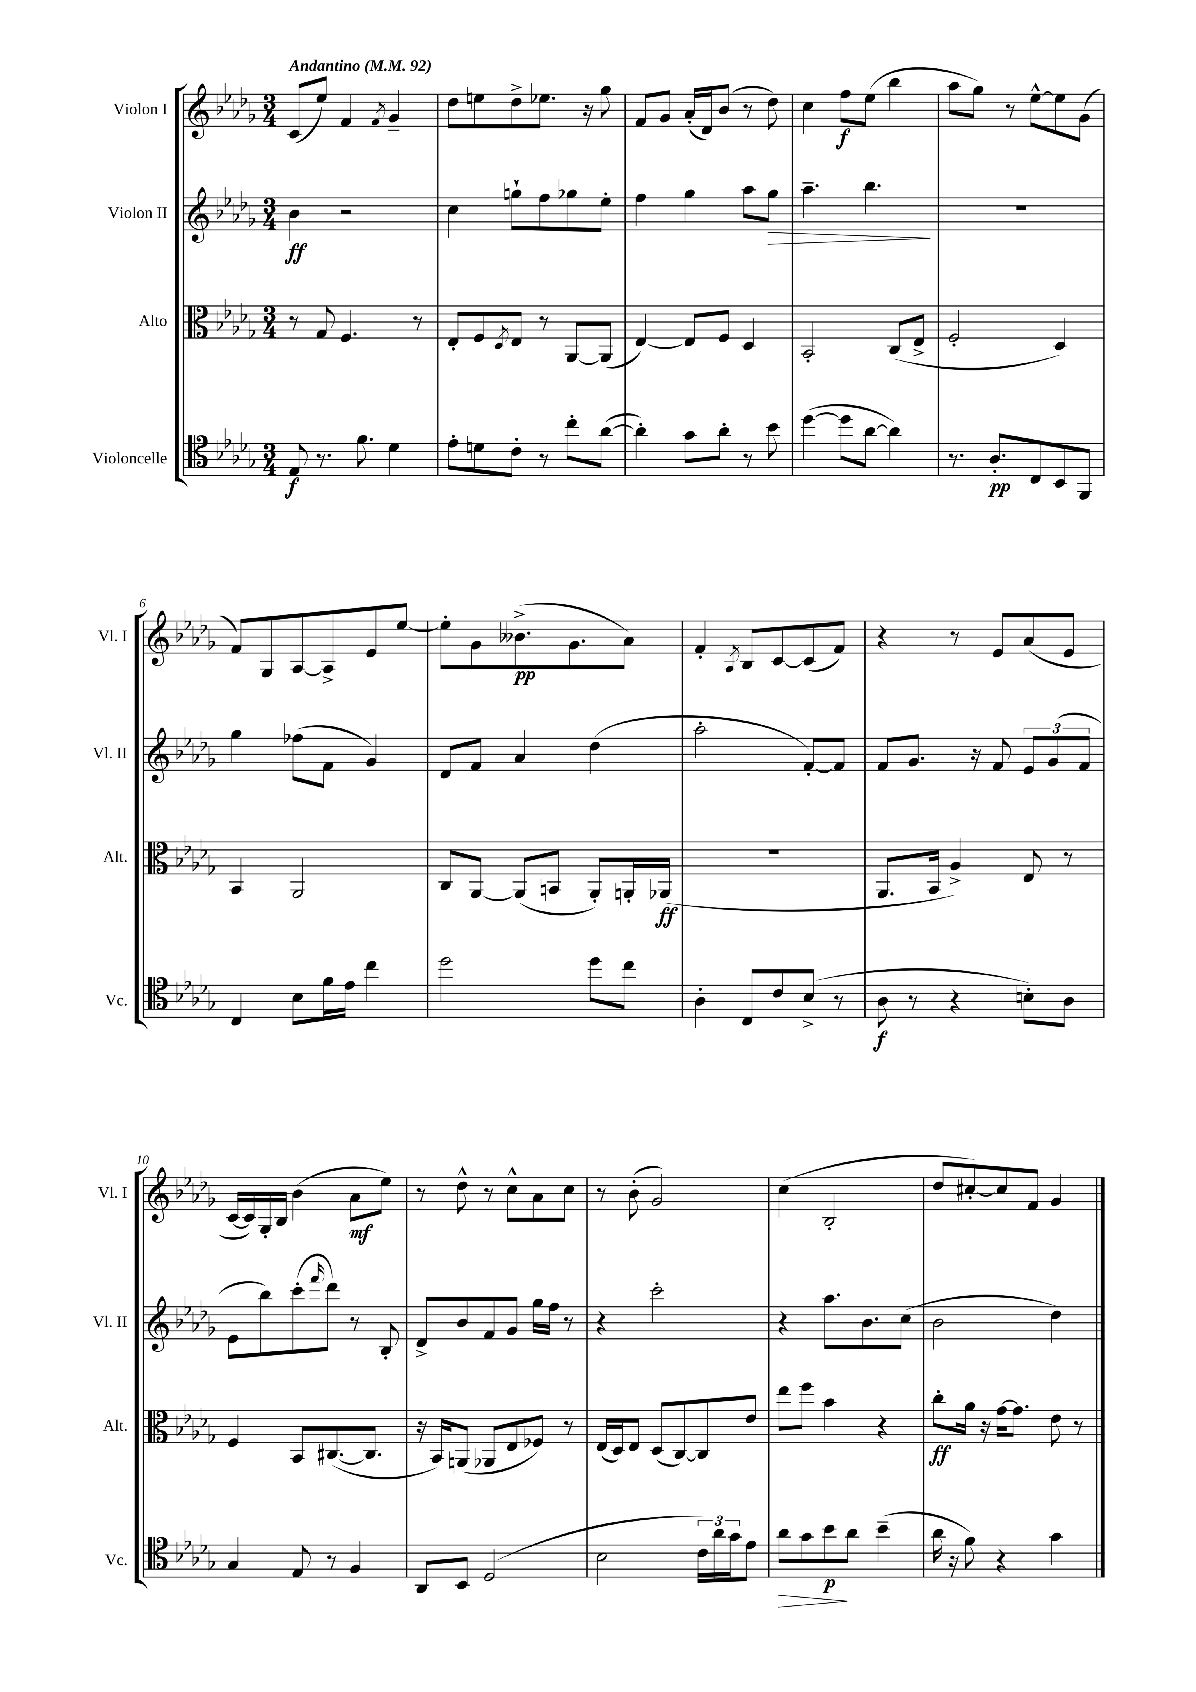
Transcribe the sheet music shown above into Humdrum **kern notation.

**kern	**kern	**kern	**kern
*staff4	*staff3	*staff2	*staff1
*clefC4	*clefC3	*clefG2	*clefG2
*k[b-e-a-d-g-]	*k[b-e-a-d-g-]	*k[b-e-a-d-g-]	*k[b-e-a-d-g-]
*M3/4	*M3/4	*M3/4	*M3/4
*MM92	*MM92	*MM92	*MM92
8E-	8r	4b-	(8c
8.r	8G-	.	8ee-)
.	4.F	2r	4f
8.f	.	.	.
.	.	.	8qf
4d-	.	.	4g-~
.	8r	.	.
=	=	=	=
8e-'	8E-'	4cc	8dd-
8d	8F	.	8ee
.	8qD-	.	.
8c'	8E-	8gg`	8dd-^
8r	8r	8ff	8.ee-
8cc'	[8AA-	8gg-	.
.	.	.	16r
([8a-	(8AA-]	8ee-'	8gg-
=	=	=	=
4a-'])	[4E-)	4ff	8f
.	.	.	8g-
8g-	8E-]	4gg-	(16a-'
.	.	.	16d-)
8a-'	8F	.	(8b-
8r	4D-	8aa-	8r
8b-	.	8gg-	8dd-)
=	=	=	=
([4dd-	2BB-'	4.aa-~	4cc
8dd-]	.	.	8ff
[8a-	.	4.bb-	(8ee-
4a-])	(8C	.	4bb-
.	8E-^	.	.
=	=	=	=
8.r	2F'	2.r	8aa-
.	.	.	8gg-)
8.A-'	.	.	.
.	.	.	8r
8C	.	.	[8ee-^^
8BB-	4D-)	.	8ee-]
8FF	.	.	(8g-
=	=	=	=
4C	4BB-	4gg-	8f)
.	.	.	8G-
8B-	2AA-	(8ff-	[8A-
16f	.	8f	8A-^]
16e-	.	.	.
4cc	.	4g-)	8e-
.	.	.	[8ee-
=	=	=	=
2dd-	8C	8d-	8ee-']
.	[8AA-	8f	8g-
.	(8AA-]	4a-	(8.b--^
.	8BB	.	.
.	.	.	8.g-
8dd-	8AA-')	(4dd-	.
8cc	16AA'	.	8a-)
.	(16AA-	.	.
=	=	=	=
4A-'	2.r	2aa-'	4f'
.	.	.	8qA-
8C	.	.	8B-
8c	.	.	[8c
(8B-^	.	[8f')	(8c]
8r	.	8f]	8f)
=	=	=	=
8A-	8.AA-	8f	4r
8r	.	8.g-	.
.	16BB-	.	.
4r	4A-^)	.	8r
.	.	16r	.
.	.	8f	8e-
8B')	8E-	12e-	(8a-
.	.	(12g-	.
8A-	8r	.	8e-
.	.	12f	.
=	=	=	=
4G-	4F	8e-	[16c
.	.	.	16c])
.	.	8bb-)	16G-'
.	.	.	16B-
8E-	8BB-	(8ccc'	(4b-
.	.	16qqfff	.
8r	([8.C#	8ddd-)	.
4F	.	8r	8a-
.	8.C#]	.	.
.	.	8B-'	8ee-)
=	=	=	=
8AA-	16r	8d-^	8r
.	16BB-)	.	.
8BB-	(8AA	8b-	8dd-^^
(2D-	8AA-	8f	8r
.	8E-	8g-	8cc^^
.	8F-)	16gg-	8a-
.	.	16ff	.
.	8r	8r	8cc
=	=	=	=
2B-	(16E-	4r	8r
.	16D-)	.	.
.	8E-	.	(8b-'
.	(8D-	2ccc'	2g-)
.	[8C)	.	.
24c)	8C]	.	.
24a-	.	.	.
24g-	.	.	.
8e-	8e-	.	.
=	=	=	=
8a-	8ee-	4r	(4cc
8g-	8ff	.	.
8b-	4b-	8.aa-	2B-'
8a-	.	.	.
.	.	8.b-	.
(4b-~	4r	.	.
.	.	(8cc	.
=	=	=	=
16a-	8cc'	2b-	8dd-
16r	.	.	.
8f)	16a-	.	[8cc#')
.	16r	.	.
4r	[16g-	.	8cc#]
.	8.g-]	.	.
.	.	.	8f
4g-	8e-	4dd-)	4g-
.	8r	.	.
==	==	==	==
*-	*-	*-	*-
